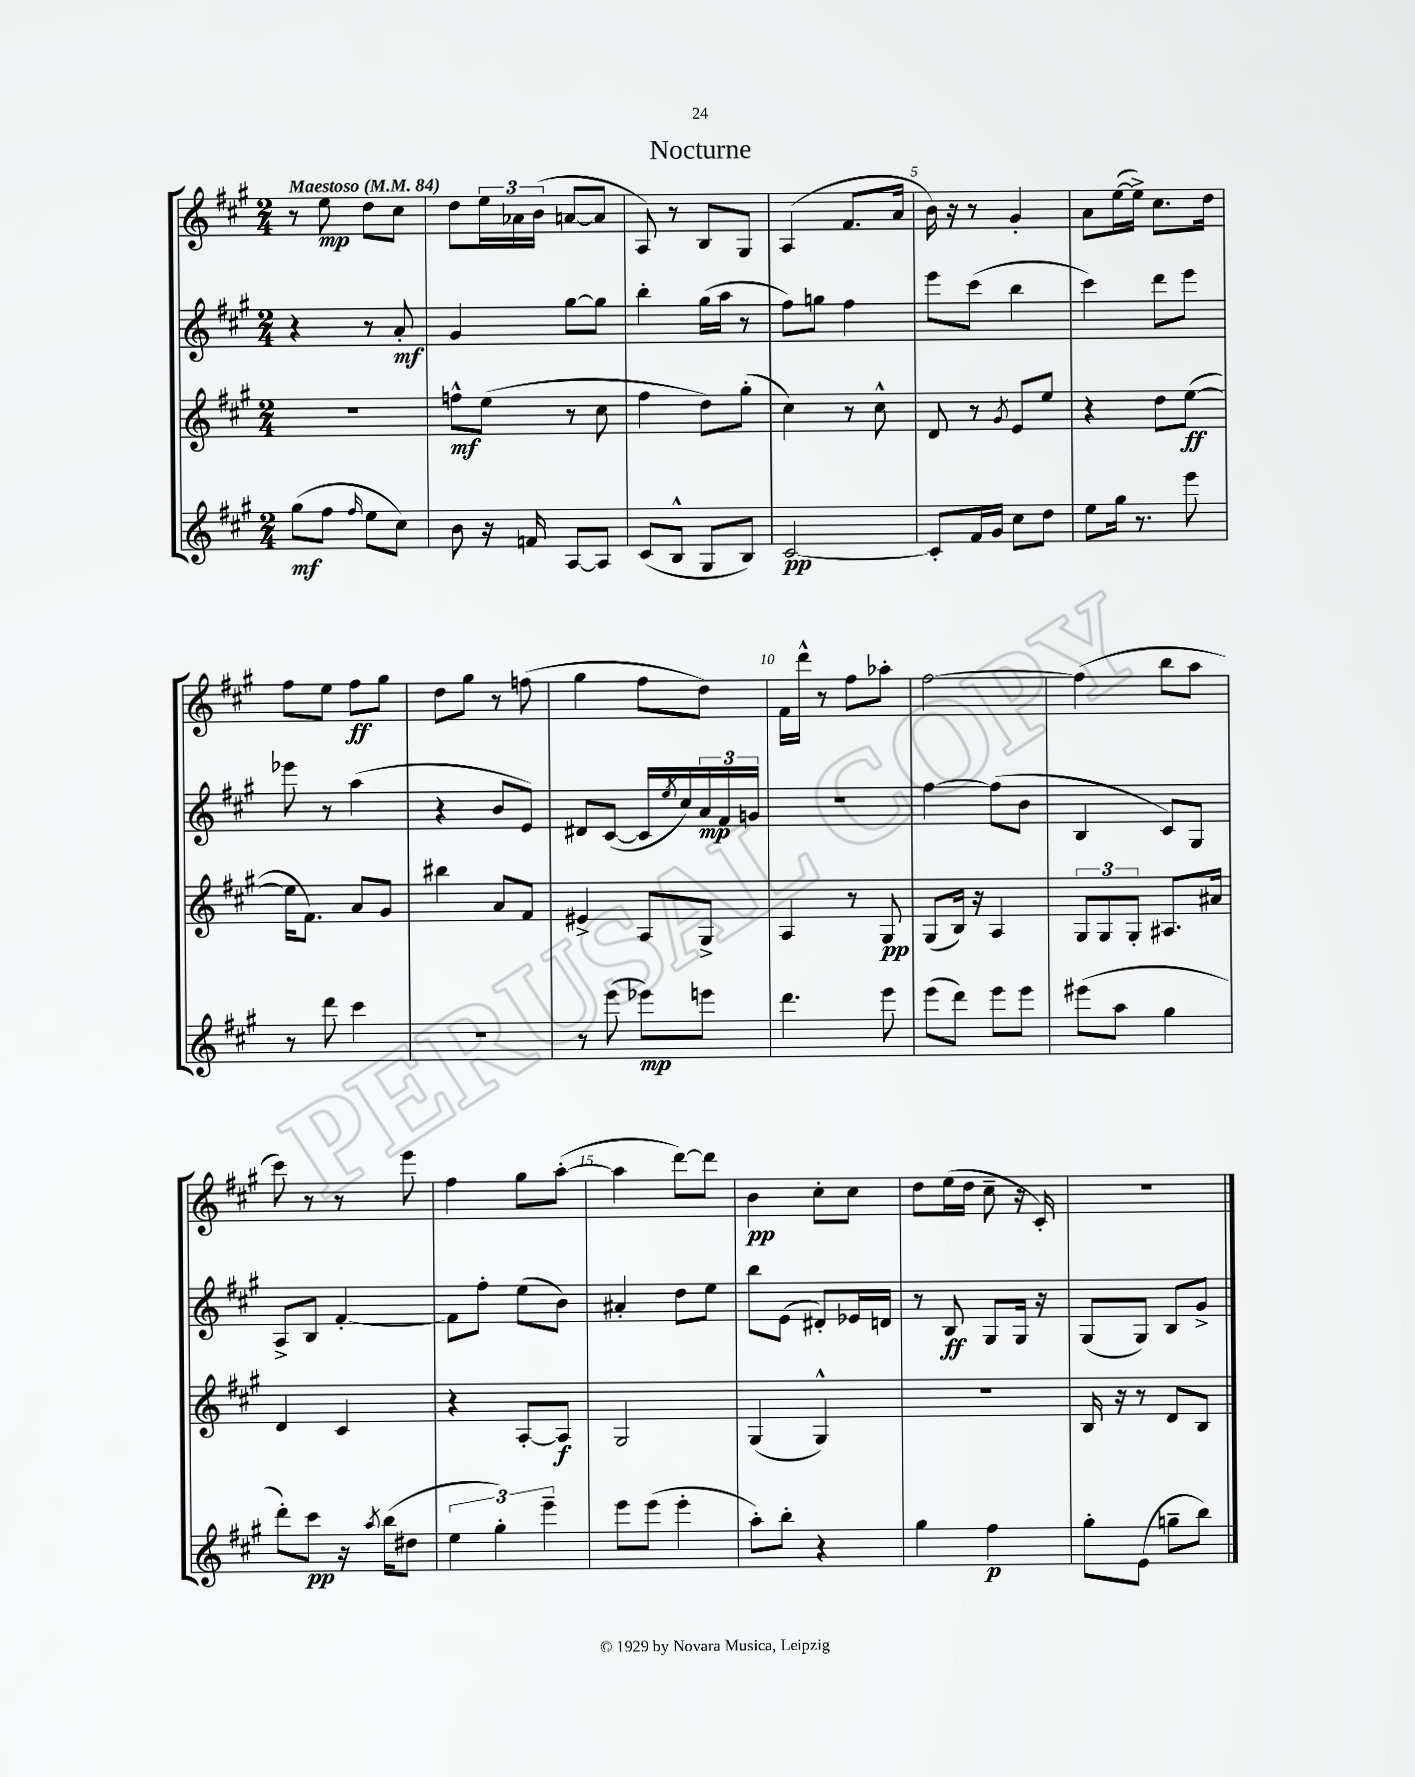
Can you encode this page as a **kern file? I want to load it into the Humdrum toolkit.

**kern	**kern	**kern	**kern
*staff4	*staff3	*staff2	*staff1
*clefG2	*clefG2	*clefG2	*clefG2
*k[f#c#g#]	*k[f#c#g#]	*k[f#c#g#]	*k[f#c#g#]
*M2/4	*M2/4	*M2/4	*M2/4
*MM84	*MM84	*MM84	*MM84
(8gg#\L	2r	4r	8r
8ff#\J	.	.	8ee\
16qqff#/	.	.	.
8ee\L	.	8r	8dd\L
8cc#\J)	.	8a'/	8cc#\J
=	=	=	=
8b\	8ff^^\L	4g#/	8dd\L
16r	(8ee\J	.	24ee\L
.	.	.	24a-\
16f/	.	.	.
.	.	.	(24b\JJ
[8A/L	8r	[8gg#\L	[8a/L
8A/]J	8cc#\	8gg#\]J	8a/]J
=	=	=	=
(8c#/L	4ff#\	4bb'\	8A/)
8B^^/J	.	.	8r
8G#/L	8dd\L)	(16gg#\LL	8B/L
.	.	16aa\JJ	.
8B/J)	(8gg#'\J	8r	8G#/J
=	=	=	=
[2c#/	4cc#\)	8ff#\L)	(4A/
.	.	8gg\J	.
.	8r	4ff#\	8.f#/L
.	8cc#^^\	.	.
.	.	.	16a/Jk
=	=	=	=
8c#'/]L	8d/	8eee\L	16b\)
.	.	.	16r
16f#/L	8r	(8ccc#\J	8r
16g#/JJ	.	.	.
.	8qg#/	.	.
8cc#\L	8e/L	4bb\	4g#'/
8dd\J	8ee/J	.	.
=	=	=	=
8ee\L	4r	4ccc#\)	8a\L
16gg#\Jk	.	.	([16ee\L
8.r	.	.	16ee^\]JJ)
.	8dd\L	8ddd\L	8.cc#\L
8eee\	([8ee\J	8eee\J	.
.	.	.	16dd\Jk
=	=	=	=
8r	16ee\]LK	8eee-\	8ff#\L
.	8.f#\J)	.	.
8ddd\	.	8r	8ee\J
4ccc#\	8a/L	(4aa\	8ff#\L
.	8g#/J	.	8gg#\J
=	=	=	=
2r	4bb#\	4r	8dd\L
.	.	.	8gg#\J
.	8a/L	8b/L	8r
.	8f#/J	8e/J)	(8ff\
=	=	=	=
8r	4e#^/	8d#/L	4gg#\
(8eee\	.	([8c#/J	.
8eee-\L)	8A/L	16c#/]LL	8ff#\L
.	.	8qee/	.
.	.	16cc#/)	.
8eee\J	8G#^/J	24a/	8dd\J)
.	.	24f#/	.
.	.	24g/JJ	.
=	=	=	=
4.ddd\	4A/	2r	16f#\LL
.	.	.	16ddd^^\JJ
.	.	.	8r
.	8r	.	8ff#\L
8eee\	8G#/	.	8aa-'\J
=	=	=	=
(8eee\L	(8G#/L	[4ff#\	[2ff#\
8ddd\J)	16B/Jk)	.	.
.	16r	.	.
8eee\L	4A/	(8ff#\]L	.
8eee\J	.	8b\J	.
=	=	=	=
(8eee#\L	12G#/L	4B/	(4ff#\]
.	12G#/	.	.
8aa\J	.	.	.
.	12G#'/J	.	.
4gg#\	8.A#/L	8c#/L)	8bb\L
.	.	8G#/J	8aa\J
.	16a#/Jk	.	.
=	=	=	=
8ddd'\L)	4d/	8A^/L	8ccc#\)
8ccc#\J	.	8B/J	8r
16r	4c#/	[4f#'/	8r
8qaa/	.	.	.
(16bb\LK	.	.	.
8dd#\J	.	.	8eee\
=	=	=	=
6ee\	4r	8f#\]L	4ff#\
.	.	8ff#'\J	.
6gg#'\)	.	.	.
.	[8A'/L	(8ee\L	8gg#\L
6eee~\	.	.	.
.	8A/]J	8b\J)	([8aa'\J
=	=	=	=
8eee\L	2G#/	4a#'/	4aa\]
(8eee\J	.	.	.
4eee'\	.	8dd\L	[8ddd\L)
.	.	8ee\J	8ddd\]J
=	=	=	=
8aa'\L)	(4G#/	8bb\L	4b\
8bb'\J	.	(8e\J	.
4r	4G#^^/)	8d#'/L)	8cc#'\L
.	.	16e-/L	8cc#\J
.	.	16d/JJ	.
=	=	=	=
4gg#\	2r	8r	8dd\L
.	.	8B/	(16ee\L
.	.	.	16dd\JJ
4ff#\	.	8G#/L	8cc#~\
.	.	16G#/Jk	16r
.	.	16r	16c#'/)
=	=	=	=
8gg#'\L	16B/	(8G#/L	2r
.	16r	.	.
(8e\J	8r	8G#/J)	.
8gg~\L	8d/L	8B/L	.
8bb\J)	8B/J	8g#^/J	.
==	==	==	==
*-	*-	*-	*-
